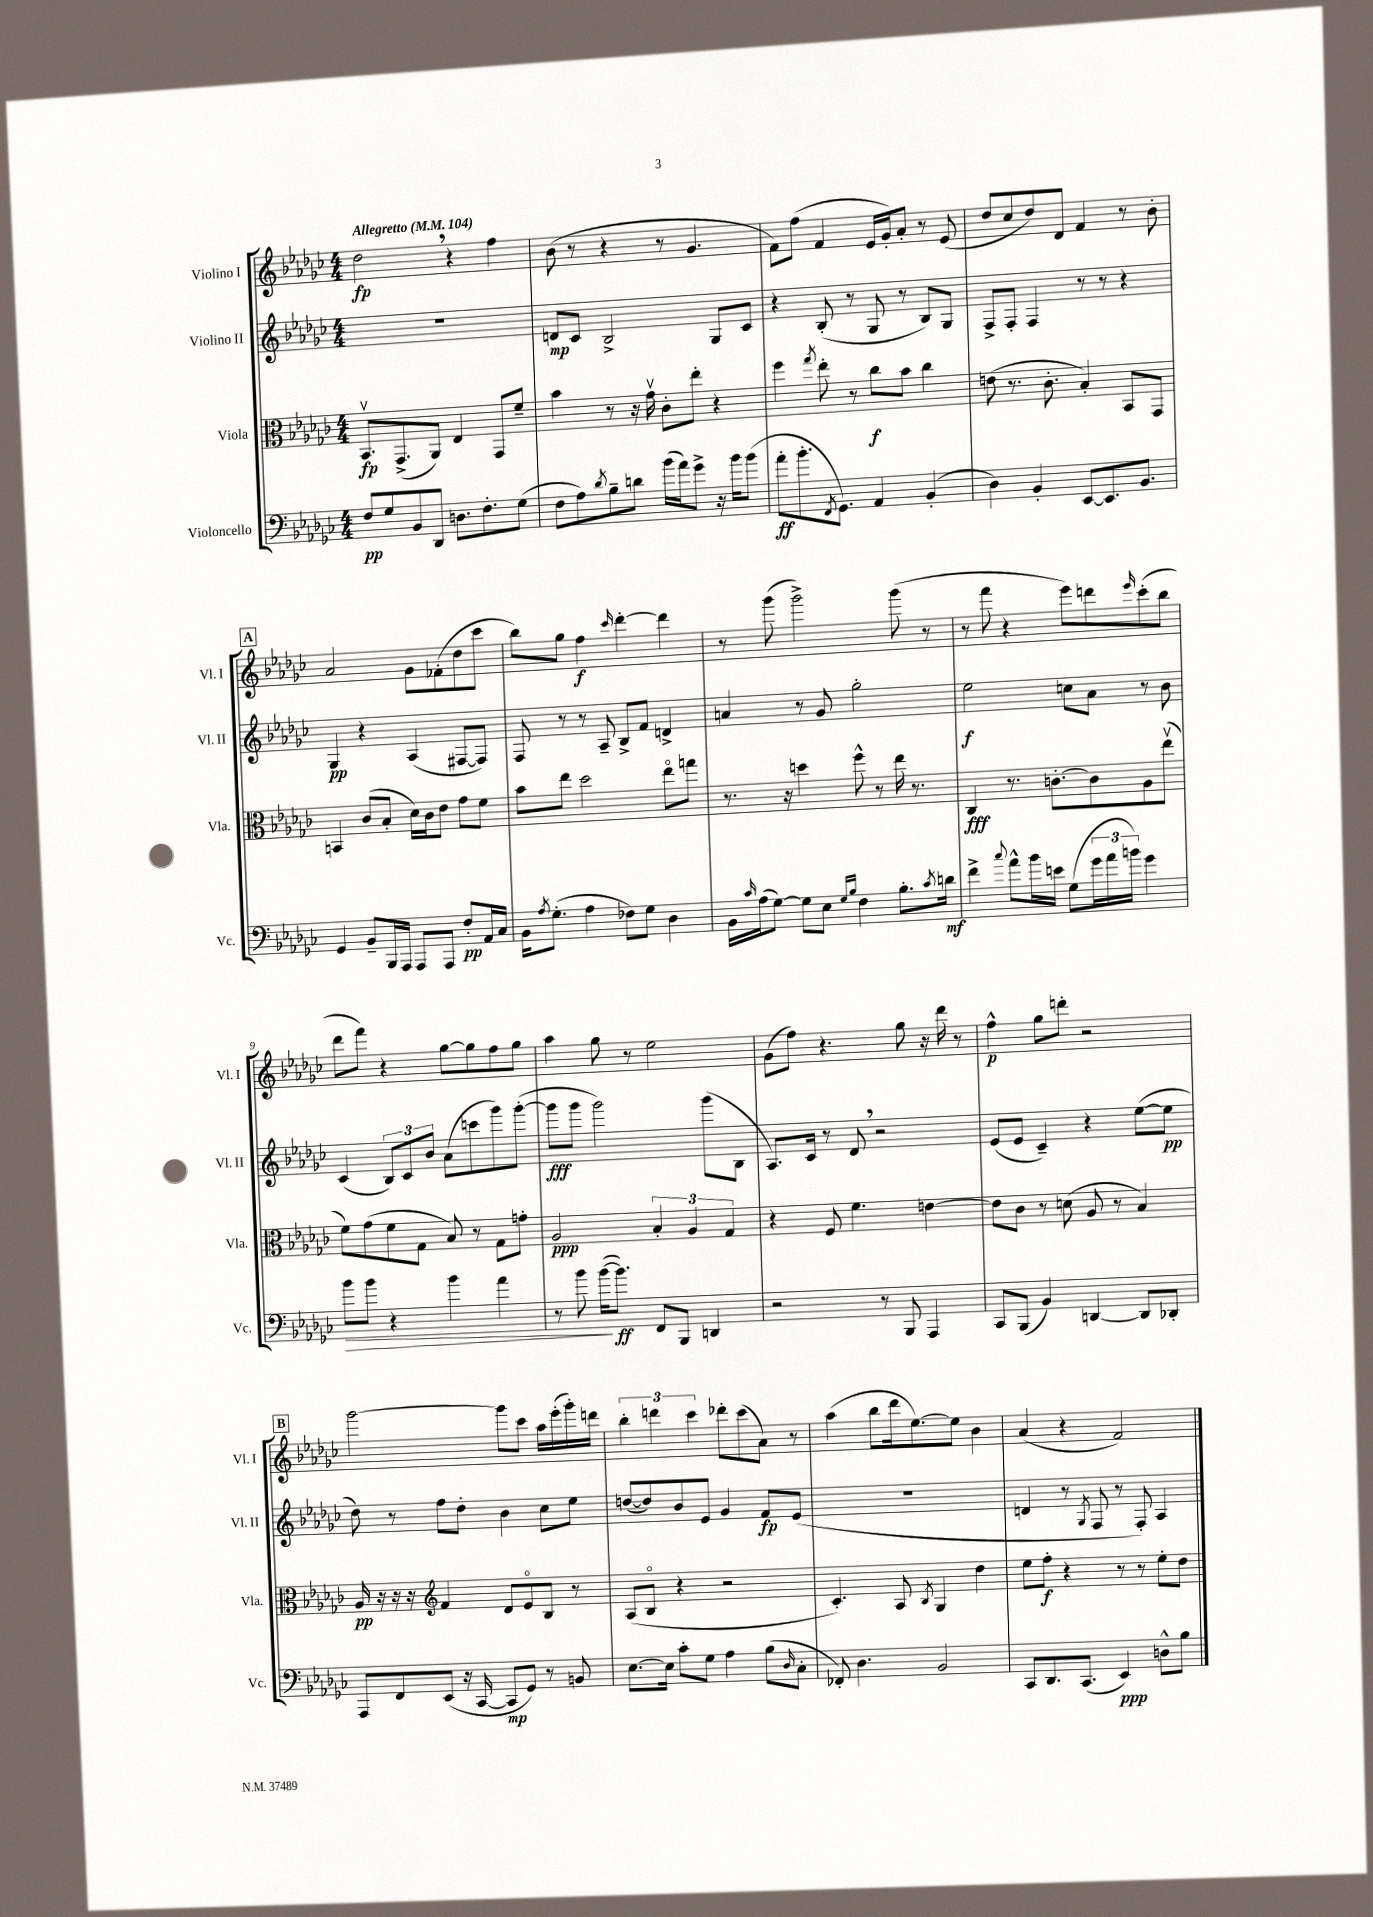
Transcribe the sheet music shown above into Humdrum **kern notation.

**kern	**kern	**kern	**kern
*staff4	*staff3	*staff2	*staff1
*clefF4	*clefC3	*clefG2	*clefG2
*k[b-e-a-d-g-c-]	*k[b-e-a-d-g-c-]	*k[b-e-a-d-g-c-]	*k[b-e-a-d-g-c-]
*M4/4	*M4/4	*M4/4	*M4/4
*MM104	*MM104	*MM104	*MM104
8F	8.BB-v	1r	2dd-
8G-	.	.	.
.	(8.GG-^	.	.
8BB-	.	.	.
8DD-	8AA-)	.	.
8.D	4E-	.	4r
8.F'	.	.	.
.	8GG-	.	4ff
(8G-	8f~	.	.
=	=	=	=
8F	4b-	8d	(8b-
8A-)	.	8c-	8r
8qd-	.	.	.
8B-~	8r	2B-^	4r
8d	16r	.	.
.	16g-v	.	.
(16b-	8c-'	.	8r
16a-)	.	.	.
8g-^	8ee-'	.	4.g-
16r	4r	8G-	.
16b-	.	.	.
(8b-	.	8c-	.
=	=	=	=
8a-'	4ff	4r	8f)
8.b-'	.	.	(8ff
.	8qgg-	.	.
.	8ee-'	(8B-'	4f
8qFF	.	.	.
8.GG-)	.	.	.
.	8r	8r	.
4AA-	8cc-	8G-	16e-
.	.	.	16g-')
.	8b-	8r	8a-'
(4BB-'	4cc-	8B-)	8r
.	.	8G-	(8e-
=	=	=	=
4D-)	(8e	8F^	8dd-
.	8.r	8F'	8cc-
4BB-'	.	4F	8dd-)
.	8.c-'	.	.
.	.	.	8d-
[8EE-	4B-')	8r	4f
8.EE-]	.	8r	.
.	8BB-	4r	8r
8.BB-	.	.	.
.	8GG-	.	8b-'
=	=	=	=
4GG-	4BB	4G-	2a-
8BB-~	(8c-	4r	.
16BBB-	8B-'	.	.
16AAA-	.	.	.
8AAA-	16d-)	(4A-	8g-
.	16c-	.	.
8AAA-	8e-	.	(8f-'
8F'	8g-	[8F#	8dd-
16AA-	8f	8F#])	8ccc-
16C-	.	.	.
=	=	=	=
16BB-	8b-	8F	8bb-)
8qA-	.	.	.
(8.G-'	.	.	.
.	8ee-	8r	8gg-
4A-	2dd-	8r	4ff
.	.	8A-~	.
.	.	.	16qqccc-
8F-)	.	8B-^	[4ddd-'
8G-	.	8f	.
4D-	8ee-o	4d^	4ddd-]
.	8gg	.	.
=	=	=	=
16BB-	8.r	4a	8r
16qqc-	.	.	.
(16A-	.	.	.
[8G-)	.	.	(8ggg-
.	16r	.	.
8G-]	4dd	8r	2ggg-^)
8E-	.	8g-	.
16qqG-	.	.	.
16qqB-	.	.	.
4F	8ff^^	2gg-'	.
.	8r	.	.
8.B-'	16ee-	.	(8ggg-
.	8.r	.	.
.	.	.	8r
8qc-	.	.	.
16d	.	.	.
=	=	=	=
4f^	4C-	2ee-	8r
.	.	.	8fff
8qqcc-	.	.	.
8a-^^	8.r	.	4r
16b-	.	.	.
16e	[8.c'	.	.
(8G-	.	8cc	8eee-)
24g-	8c]	8a-	8ddd
24a-	.	.	.
24b)	.	.	.
.	.	.	16qqeee-
4g-	8A-	8r	(8ccc-'
.	(8ee-v	8b-	8bb-
=	=	=	=
8b-	8f)	(4c-	8ddd-
8b-	(8g-	.	8fff)
4r	8f	12B-)	4r
.	.	12c-	.
.	8G-	.	.
.	.	12b-	.
4b-	8B-)	(8a-	[8gg-
.	8r	8ccc	8gg-]
4a-	8G-	8ggg-)	8ff
.	8g'	([8ggg-'	8gg-
=	=	=	=
8r	2A-	8ggg-]	4aa-
8b-	.	8ggg-	.
([16b-	.	2ggg-)	8gg-
8.b-])	.	.	.
.	.	.	8r
8FF	6B-'	.	2ee-
8BBB-	.	.	.
.	6A-	.	.
4DD	.	(8ggg-	.
.	6G-	.	.
.	.	8B-	.
=	=	=	=
2r	4r	8.A-)	(8g-
.	.	.	8ff)
.	.	16c-	.
.	8F	8r	4.r
.	4.f	8d-	.
8r	.	2r	.
8BBB-	.	.	8gg-
4AAA-	[4e	.	16r
.	.	.	16ddd-
.	.	.	8r
=	=	=	=
8CC-	8e]	(8e-	4ff^^
(8BBB-	8c-	8e-	.
4BB-)	8r	4c-~)	8gg-
.	(8d	.	8ddd'
[4DD	8A-	4r	2r
.	8r	.	.
8DD]	4B-)	([8ee-	.
8DD-'	.	8ee-]	.
=	=	=	=
8AAA-	16A-	8dd-)	[2ggg-
.	16r	.	.
8FF	16r	8r	.
.	16r	.	.
*	*clefG2	*	*
(8EE-	4f	8ff	.
16r	.	8dd-'	.
[16CC-	.	.	.
8CC-]	8d-	4b-	8ggg-]
8GG-)	8e-o	.	8ccc-
8r	8B-	8cc-	16aa-
.	.	.	(16eee-'
8BB	8r	8ee-	16ggg-')
.	.	.	16ddd
=	=	=	=
[8.E-	(8A-	([8dd	6bb-'
.	8B-o	8dd])	.
.	.	.	6ddd
16E-]	.	.	.
8c-'	4r	8b-	.
.	.	.	6ccc-
8G-	.	8e-	.
4A-	2r	4g-	8ddd-'
.	.	.	(8ccc-
(8B-	.	8f	8a-)
16qqD-	.	.	.
8C-'	.	(8e-	8r
=	=	=	=
8FF-')	4.c-')	1r	(4aa-
4.D-	.	.	.
.	.	.	8bb-
.	8A-	.	16ddd-
.	.	.	[8.ee-)
.	8qB-	.	.
2BB-	4G-	.	.
.	.	.	8ee-]
.	4dd-	.	4b-
=	=	=	=
8CC-	8ee-	4d	(4a-
8.DD-	8ff'	.	.
.	4r	8r	4r
(8.CC-	.	.	.
.	.	8qG-	.
.	.	8F	.
4EE-)	8r	8r	2f)
.	8r	8F')	.
8D^^	8ee-'	4A-	.
8B-	8dd-	.	.
==	==	==	==
*-	*-	*-	*-
